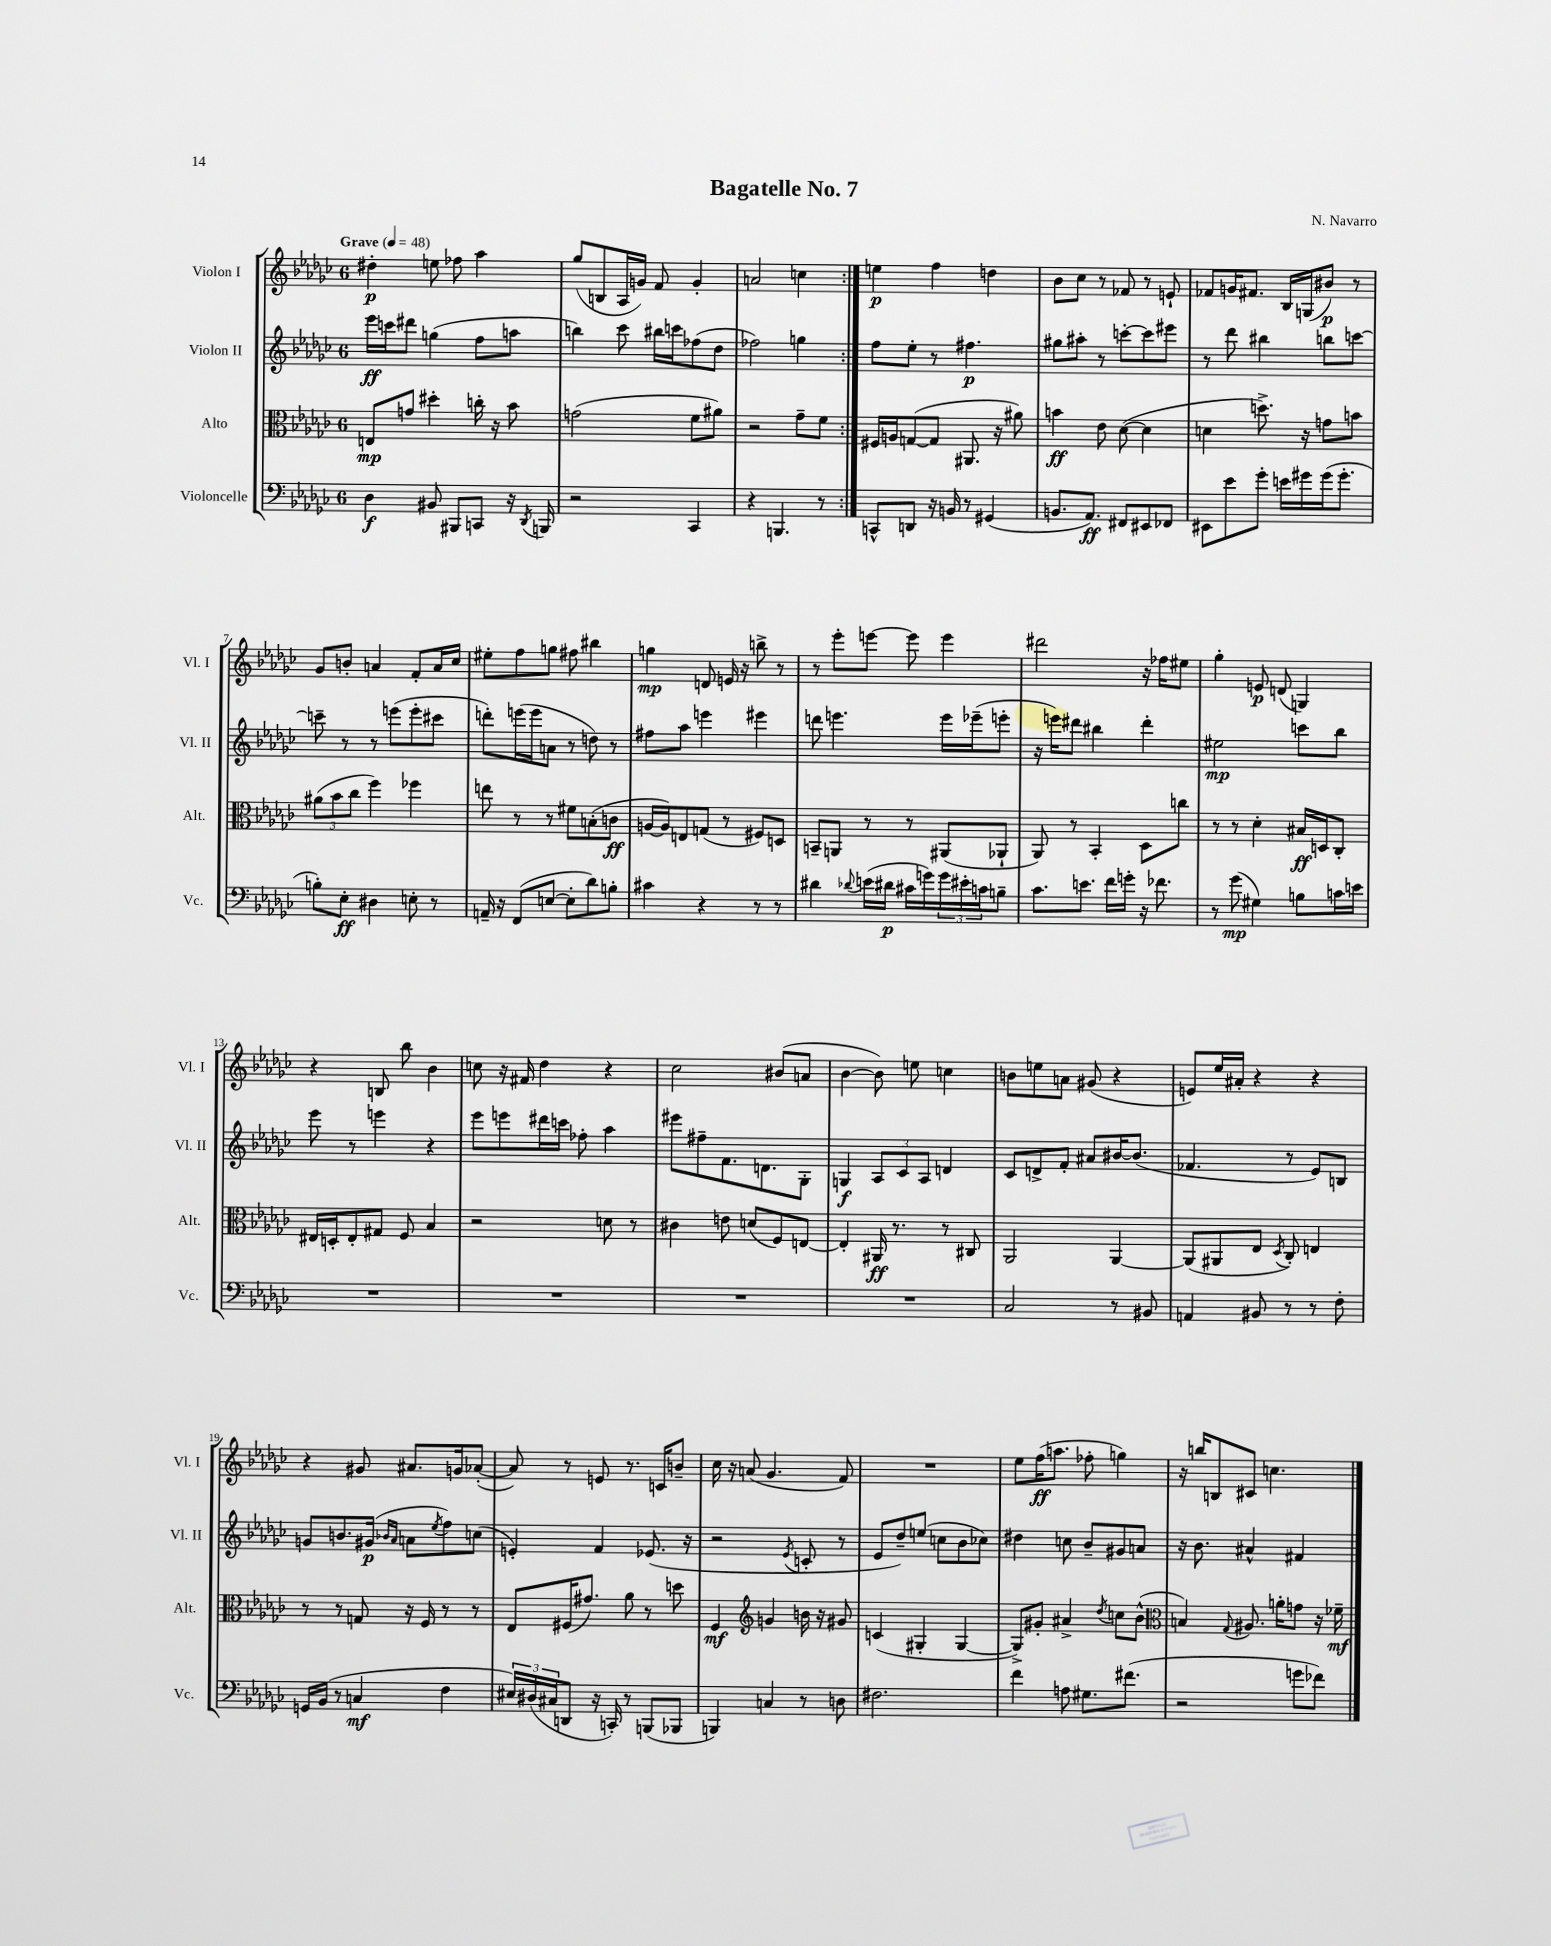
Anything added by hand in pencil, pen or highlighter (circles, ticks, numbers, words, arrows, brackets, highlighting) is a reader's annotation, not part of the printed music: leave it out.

**kern	**dynam	**kern	**dynam	**kern	**dynam	**kern	**dynam
*part4	*part4	*part3	*part3	*part2	*part2	*part1	*part1
*staff4	*staff4	*staff3	*staff3	*staff2	*staff2	*staff1	*staff1
*I"Violoncelle	*	*I"Alto	*	*I"Violon II	*	*I"Violon I	*
*I'Vc.	*	*I'Alt.	*	*I'Vl. II	*	*I'Vl. I	*
*clefF4	*	*clefC3	*	*clefG2	*	*clefG2	*
*k[b-e-a-d-g-c-]	*	*k[b-e-a-d-g-c-]	*	*k[b-e-a-d-g-c-]	*	*k[b-e-a-d-g-c-]	*
*M6/8	*	*M6/8	*	*M6/8	*	*M6/8	*
*MM48	*	*MM48	*	*MM48	*	*MM48	*
=1	=1	=1	=1	=1	=1	=1	=1
!	!	!	!	!	!	!LO:TX:a:B:t=Grave	!
4D-\	f	8En/L	mp	16eee-\LL	ff	4dd#X'\	p
.	.	.	.	16cccn\J	.	.	.
.	.	8gn/J	.	8ddd#X\J	.	.	.
8BB#X/	.	4dd#X'\	.	(4ggn\	.	8een\	.
8BBB#X/L	.	.	.	.	.	8ff-X\	.
8CCn/J	.	16ccn'\	.	8ff\L	.	4aa-\	.
.	.	16r	.	.	.	.	.
16r	.	8b-\	.	8aan\J	.	.	.
8qDD-/	.	.	.	.	.	.	.
16BBBn/	.	.	.	.	.	.	.
=2	=2	=2	=2	=2	=2	=2	=2
2r	.	(2gn\	.	4bbn\)	.	(8gg-/L	.
.	.	.	.	.	.	8Bn/	.
.	.	.	.	8ccc-\	.	16A-/L	.
.	.	.	.	.	.	16gn/JJ)	.
.	.	.	.	16bb#X\LL	.	8f/	.
.	.	.	.	16cccn\J	.	.	.
4CC-/	.	8f\L	.	(8ff-X\	.	4g'/	.
.	.	8a#X\J)	.	8dd-\J	.	.	.
=3	=3	=3	=3	=3	=3	=3	=3
4r	.	2r	.	2ff-X\)	.	2an/	.
4.BBBn/	.	.	.	.	.	.	.
.	.	8g-~\L	.	4ggn\	.	4ccn\	.
8r	.	8f\J	.	.	.	.	.
=4:|!	=4:|!	=4:|!	=4:|!	=4:|!	=4:|!	=4:|!	=4:|!
8CCn^^/L	.	16F#X/LL	.	8ff\L	.	4een\	p
.	.	16An/J	.	.	.	.	.
8DDn/J	.	([8Gn/	.	8ee-'\J	.	.	.
16r	.	8G/J]	.	8r	.	4ff\	.
16BBn/	.	.	.	.	.	.	.
8r	.	8.AA#X/	.	4.ff#X\	p	.	.
(4GG#X/	.	.	.	.	.	4ddn\	.
.	.	16r	.	.	.	.	.
.	.	8a#X\)	.	.	.	.	.
=5	=5	=5	=5	=5	=5	=5	=5
8.BBn/L	.	4bn\	ff	8gg#X\L	.	8b-\L	.
.	.	.	.	8aa#X'\J	.	8cc-\J	.
8.AA-/J)	ff	.	.	.	.	.	.
.	.	8e-\	.	8r	.	8r	.
8FF#X/L	.	([8d-\	.	[8cccn'\L	.	8f-X/	.
8EE#X/	.	4d-\]	.	8ccc\]	.	8r	.
8FF-X/J	.	.	.	8eee#X\J	.	8en`/	.
=6	=6	=6	=6	=6	=6	=6	=6
8EE#X\L	.	4dn\	.	8r	.	8f-X/L	.
8e-\	.	.	.	8ddd-\	.	16gn/K	.
.	.	.	.	.	.	8.f#X/J	.
8g-'\J	.	8.ddn^\)	.	4bb#X\	.	.	.
16en\LL	.	.	.	.	.	16B-/LL	.
16g#X\	.	16r	.	.	.	(16Gn/J	.
(16g#\J	.	8gn\L	.	8bbn\L	.	8b#X/J)	p
8.g#'\J	.	.	.	.	.	.	.
.	.	8bn\J	.	[8cccn\J	.	8r	.
!!LO:LB:g=z
=7	=7	=7	=7	=7	=7	=7	=7
8Bn'\L)	.	(12a#X\L	.	8cccn~\]	.	8g-/L	.
.	.	12b-\	.	.	.	.	.
8E-'\J	ff	.	.	8r	.	8bn'/J	.
.	.	12cc-\J	.	.	.	.	.
4D#X\	.	4ff\)	.	8r	.	4an/	.
.	.	.	.	(8eeen\L	.	.	.
8En'\	.	4ff-X\	.	8eee'\	.	8f'/L	.
8r	.	.	.	8ccc#X\J	.	16a/L	.
.	.	.	.	.	.	16cc-/JJ	.
=8	=8	=8	=8	=8	=8	=8	=8
16AAn~/	.	8een\	.	8dddn'\L)	.	8ee#X'\L	.
16r	.	.	.	.	.	.	.
(8FF/L	.	8r	.	(16eeen\L	.	8ff\	.
.	.	.	.	16eee\J	.	.	.
[8En/J	.	8r	.	8an\J	.	8ggn\J	.
8E'\L]	.	8f#X\L	.	8r	.	8ff#X\	.
8d-\)	.	(8Bn'\	.	8ddn\)	.	4bb#X\	.
8Bn'\J	.	8cn\J	ff	8r	.	.	.
=9	=9	=9	=9	=9	=9	=9	=9
4c#X\	.	[16An/LL	.	8ff#X\L	.	4ggn\	mp
.	.	16A/J])	.	.	.	.	.
.	.	8En/	.	8aa-\J	.	.	.
4r	.	(8Gn/J	.	4eeen\	.	8dn/	.
.	.	8r	.	.	.	16en/	.
.	.	.	.	.	.	16r	.
8r	.	8F#X/L)	.	4eee#X\	.	8bbn^\	.
8r	.	8Dn/J	.	.	.	8r	.
=10	=10	=10	=10	=10	=10	=10	=10
4d#X\	.	8BBn~/L	.	8dddn\	.	8r	.
.	.	8AAn/J	.	4.eeen\	.	8eee-'\L	.
8qqd-X/	.	.	.	.	.	.	.
(16en\LL	.	8r	.	.	.	[8eeen\J	.
16d#X\JJ	p	.	.	.	.	.	.
16c#X\LL	.	8r	.	.	.	8eee\]	.
16gn\)	.	.	.	.	.	.	.
24g\	.	(8AA#X/L	.	16eee\LL	.	4eee\	.
24e#X'\	.	.	.	.	.	.	.
.	.	.	.	(16eee-X~\J	.	.	.
24cn\J	.	.	.	.	.	.	.
8Bn~\J	.	8AA-X`/J	.	8eeen'\J	.	.	.
=11	=11	=11	=11	=11	=11	=11	=11
8.c-\L	.	8AA-/)	.	16r	.	2ddd#X\	.
.	.	.	.	16eeen\KL)	.	.	.
.	.	8r	.	8ddd#X\J	.	.	.
8.en\J	.	.	.	.	.	.	.
.	.	4BB-'/	.	4bb#X\	.	.	.
16f\LL	.	.	.	.	.	.	.
16gn'\JJ	.	.	.	.	.	.	.
16r	.	8D-\L	.	4ddd#'\	.	16r	.
8.f-X\	.	.	.	.	.	16ff-X\KL	.
.	.	8ccn\J	.	.	.	8ee#X\J	.
=12	=12	=12	=12	=12	=12	=12	=12
8r	.	8r	.	2ee#X\	mp	4gg-'\	.
(8g-\	mp	8r	.	.	.	.	.
4G#X\)	.	4d-'\	.	.	.	8en/	p
.	.	.	.	.	.	(8dn/	.
8Bn\L	.	16B#X/LL	ff	8cccn\L	.	4Gn/)	.
.	.	16Dn/J	.	.	.	.	.
16cn\L	.	8C-'/J	.	8bb-\J	.	.	.
16en\JJ	.	.	.	.	.	.	.
!!LO:LB:g=z
=13	=13	=13	=13	=13	=13	=13	=13
2.r	.	16E#X/LL	.	8eee-\	.	4r	.
.	.	16Dn'/J	.	.	.	.	.
.	.	8E#'/	.	8r	.	.	.
.	.	8G#X/J	.	4eeen\	.	8Bn/	.
.	.	8F/	.	.	.	8bb-\	.
.	.	4B-/	.	4r	.	4b-\	.
=14	=14	=14	=14	=14	=14	=14	=14
2.r	.	2r	.	8eee-\L	.	8ccn\	.
.	.	.	.	8eeen\	.	16r	.
.	.	.	.	.	.	16f#X/	.
.	.	.	.	16ddd#X\L	.	4dd-\	.
.	.	.	.	16cccn\JJ	.	.	.
.	.	.	.	8ff-X'\	.	.	.
.	.	8dn\	.	4aa-\	.	4r	.
.	.	8r	.	.	.	.	.
=15	=15	=15	=15	=15	=15	=15	=15
2.r	.	4c#X\	.	8eee#X\L	.	2cc-\	.
.	.	.	.	8ff#X~\	.	.	.
.	.	8en\	.	8.f\	.	.	.
.	.	(8dn/L	.	.	.	.	.
.	.	.	.	8.dn\	.	.	.
.	.	8F/)	.	.	.	(8b#X/L	.
.	.	[8En/J	.	8G-'\J	.	8an/J	.
=16	=16	=16	=16	=16	=16	=16	=16
2.r	.	4E'/]	.	4Gn/	f	[4b-\	.
.	.	16AA#X/	ff	12A-/L	.	8b-\])	.
.	.	8.r	.	.	.	.	.
.	.	.	.	12c-/	.	.	.
.	.	.	.	.	.	8een\	.
.	.	.	.	12A-/J	.	.	.
.	.	8r	.	4dn/	.	4ccn\	.
.	.	8C#X/	.	.	.	.	.
=17	=17	=17	=17	=17	=17	=17	=17
2C-/	.	2AA-/	.	8c-/L	.	8bn\L	.
.	.	.	.	8dn^/	.	8een\	.
.	.	.	.	8f'/J	.	8an\J	.
.	.	.	.	8a#X/L	.	(8g#X/	.
8r	.	[4AA-/	.	[16b#X/K	.	4r	.
.	.	.	.	(8.b#/J]	.	.	.
8BB#X/	.	.	.	.	.	.	.
=18	=18	=18	=18	=18	=18	=18	=18
4AAn/	.	(8AA-/L]	.	4.f-X/	.	8en/L)	.
.	.	8AA#X/	.	.	.	16ee-/L	.
.	.	.	.	.	.	16a#X'/JJ	.
8BB#X/	.	8E-/J	.	.	.	4r	.
.	.	8qD-/	.	.	.	.	.
8r	.	8C-'/)	.	8r	.	.	.
8r	.	4En/	.	8e-/L)	.	4r	.
8F'\	.	.	.	8Bn/J	.	.	.
!!LO:LB:g=z
=19	=19	=19	=19	=19	=19	=19	=19
16GGn/LL	.	8r	.	8gn/L	.	4r	.
(16BB-/JJ	.	.	.	.	.	.	.
8r	.	8r	.	8.bn/	.	.	.
4Cn/	mf	8Gn/	.	.	.	8g#X/	.
.	.	.	.	(16g#X/Jk	p	.	.
.	.	.	.	16qqb-X/LL	.	.	.
.	.	.	.	16qqa-/JJ	.	.	.
.	.	16r	.	8an\L	.	8.a#X/L	.
.	.	16F/	.	.	.	.	.
.	.	.	.	8qee-/	.	.	.
4F\	.	8r	.	8ff\)	.	.	.
.	.	.	.	.	.	16gn/k	.
.	.	8r	.	(8ccn\J	.	([8a-X'/J	.
=20	=20	=20	=20	=20	=20	=20	=20
24E#X/LL)	.	8E-/L	.	4en'/)	.	8a-/])	.
(24D#X/	.	.	.	.	.	.	.
24C#X/J	.	.	.	.	.	.	.
8DDn/J	.	(16F#X/K	.	.	.	8r	.
.	.	8.g#X/J)	.	.	.	.	.
16r	.	.	.	4f/	.	8en/	.
16CCn'/)	.	.	.	.	.	.	.
8r	.	8a-\	.	.	.	8.r	.
(8BBBn/L	.	8r	.	(8.e-X/	.	.	.
.	.	.	.	.	.	16cn/KL	.
8BBB-X/J	.	8ddn\	.	.	.	8bn~/J	.
.	.	.	.	16r	.	.	.
=21	=21	=21	=21	=21	=21	=21	=21
4BBBn/)	.	4F/	mf	2r	.	16cc-\	.
.	.	.	.	.	.	16r	.
.	.	.	.	.	.	(8an/	.
*	*	*clefG2	*	*	*	*	*
4Cn/	.	4gn/	.	.	.	4.g-/	.
.	.	.	.	8qe-/	.	.	.
8r	.	16bn\	.	8cn'/	.	.	.
.	.	16r	.	.	.	.	.
8Dn\	.	8g#X/	.	8r	.	8f/)	.
=22	=22	=22	=22	=22	=22	=22	=22
2.F#X\	.	(4cn/	.	8e-/L	.	2.r	.
.	.	.	.	8dd-~/)	.	.	.
.	.	4G#X'/	.	(8een/J	.	.	.
.	.	.	.	8ccn\L	.	.	.
.	.	[4G#/	.	8b-\	.	.	.
.	.	.	.	8cc-X\J)	.	.	.
=23	=23	=23	=23	=23	=23	=23	=23
4f\	.	8G#^/L])	.	4dd#X\	.	8ee-\L	.
.	.	8g#X'/J	.	.	.	(16ff\K	ff
.	.	.	.	.	.	8.aan\J	.
8An\	.	4a#X^/	.	8ccn\	.	.	.
8.G#X\L	.	.	.	8b-~/L	.	8ff-X'\	.
.	.	8qdd-/	.	.	.	.	.
.	.	8ccn\L	.	8g#X/	.	4ggn\)	.
(8.f#X\J	.	.	.	.	.	.	.
.	.	(8b-^^\J	.	8an/J	.	.	.
=24	=24	=24	=24	=24	=24	=24	=24
*	*	*clefC3	*	*	*	*	*
2r	.	4Bn/)	.	16r	.	16r	.
.	.	.	.	8.b-\	.	16bbn/KL	.
.	.	.	.	.	.	8Bn/	.
.	.	8qqG-/	.	.	.	.	.
.	.	8.A#X/	.	4a#X^^/	.	8c#X/J	.
.	.	.	.	.	.	4.ccn\	.
.	.	16an'\KL	.	.	.	.	.
8gn\L	.	8gn\J	.	4f#X/	.	.	.
8f-X\J)	.	16r	.	.	.	.	.
.	.	16f-X~\	mf	.	.	.	.
==	==	==	==	==	==	==	==
*-	*-	*-	*-	*-	*-	*-	*-
